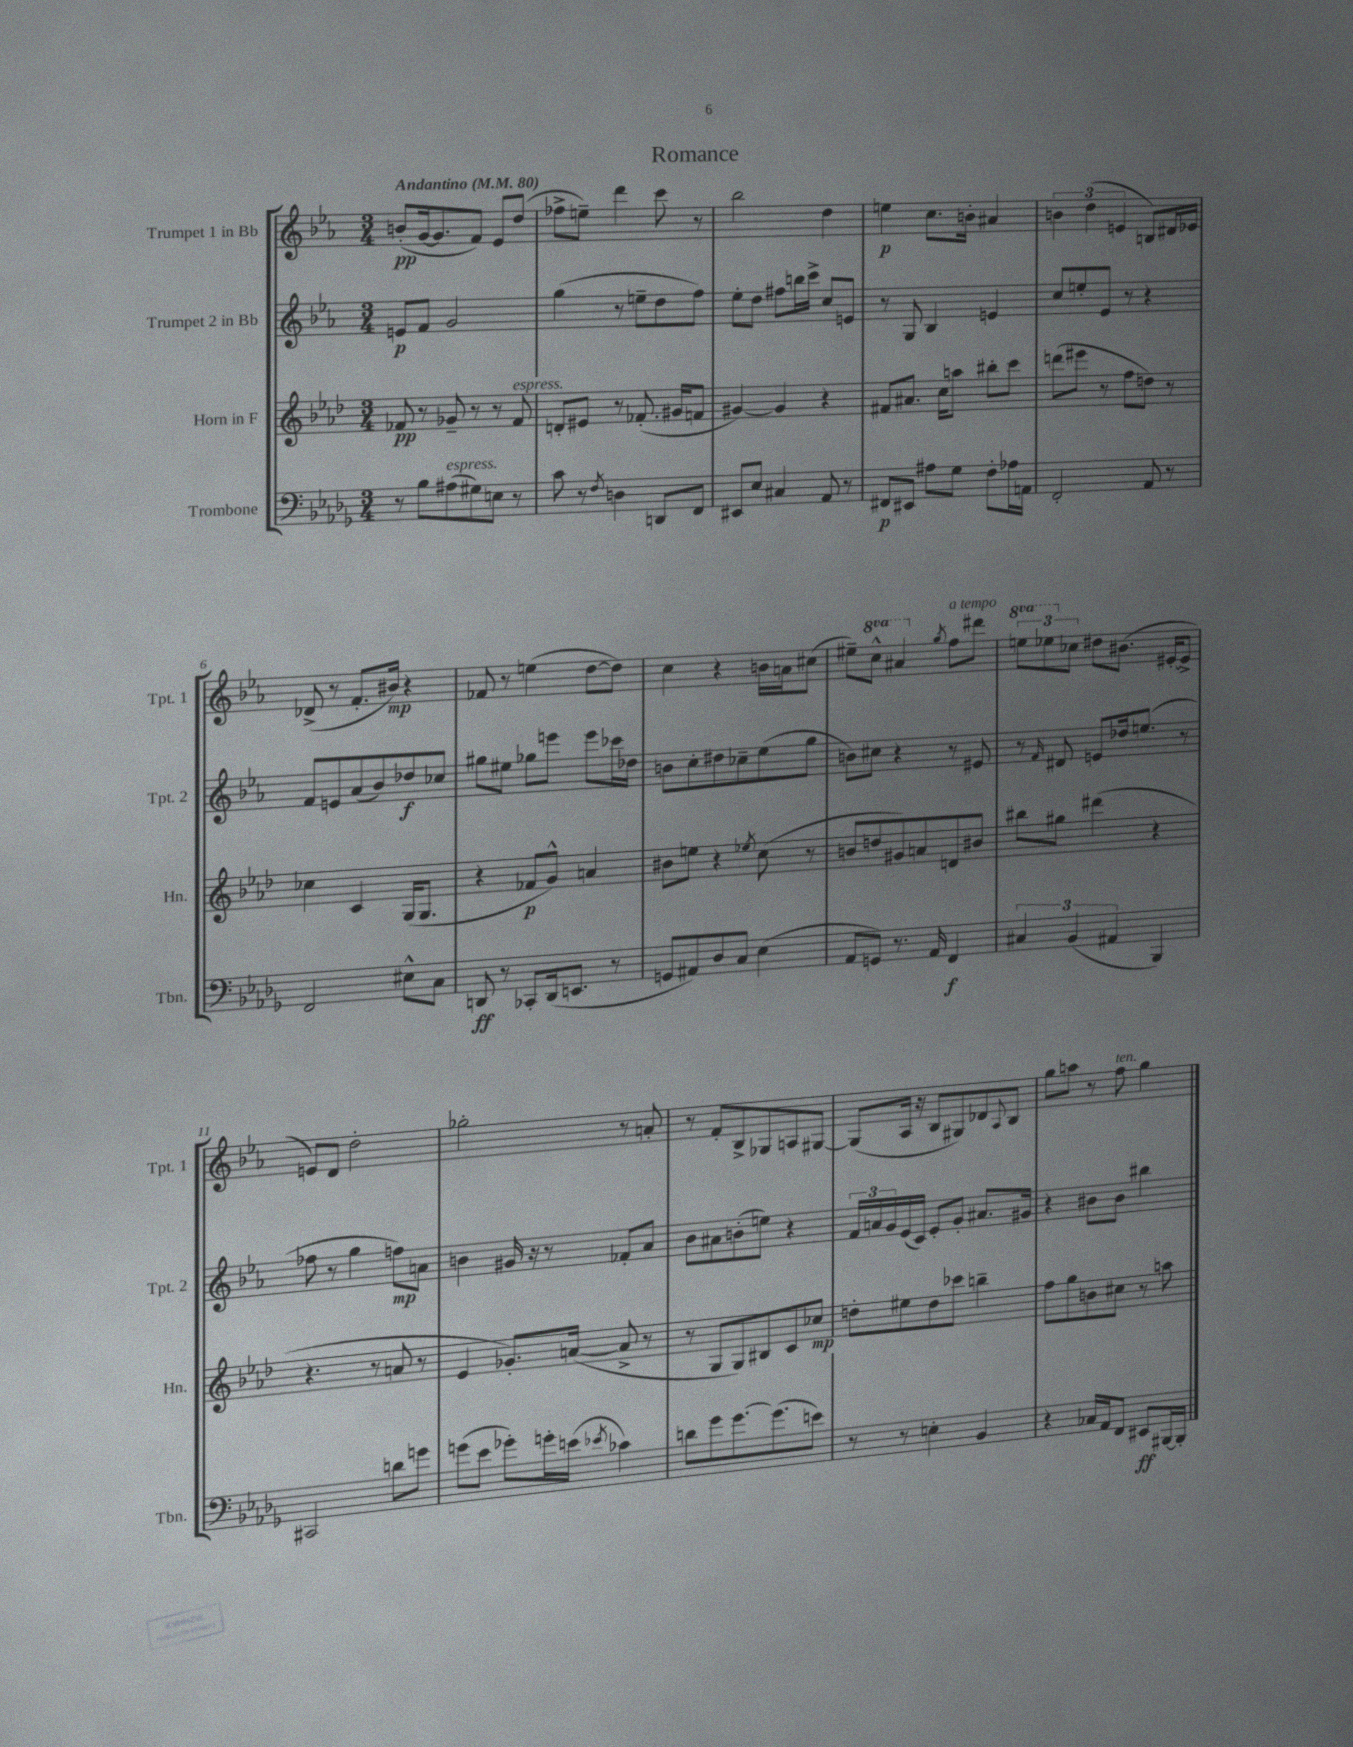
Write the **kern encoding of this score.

**kern	**dynam	**kern	**dynam	**kern	**dynam	**kern	**dynam
*part4	*part4	*part3	*part3	*part2	*part2	*part1	*part1
*staff4	*staff4	*staff3	*staff3	*staff2	*staff2	*staff1	*staff1
*I"Trombone	*	*I"Horn in F	*	*I"Trumpet 2 in Bb	*	*I"Trumpet 1 in Bb	*
*I'Tbn.	*	*I'Hn.	*	*I'Tpt. 2	*	*I'Tpt. 1	*
*clefF4	*	*clefG2	*	*clefG2	*	*clefG2	*
*k[b-e-a-d-g-]	*	*k[b-e-a-d-]	*	*k[b-e-a-]	*	*k[b-e-a-]	*
*M3/4	*	*M3/4	*	*M3/4	*	*M3/4	*
*MM80	*	*MM80	*	*MM80	*	*MM80	*
=1	=1	=1	=1	=1	=1	=1	=1
!	!	!	!	!	!	!LO:TX:a:B:t=Andantino	!
8r	.	8f-X/	pp	8en/L	p	(8bn'/L	pp
8B-\L	.	8r	.	8f/J	.	[16g/k	.
.	.	.	.	.	.	8.g/]	.
!LO:TX:a:i:t=espress.	!	!	!	!	!	!	!
(8A#X\	.	8g-X~/	.	2g/	.	.	.
8G#X\)	.	8r	.	.	.	8f/J)	.
8En\J	.	8r	.	.	.	8e-/L	.
!	!	!LO:TX:a:i:t=espress.	!	!	!	!	!
8r	.	8f-/	.	.	.	(8dd/J	.
=2	=2	=2	=2	=2	=2	=2	=2
8c\	.	8dn'/L	.	(4gg\	.	8ff-X^\L	.
8r	.	8e#X/J	.	.	.	8een~\J)	.
8qF/	.	.	.	.	.	.	.
4Dn\	.	8r	.	8r	.	4ddd\	.
.	.	(8.f-X'/	.	8een~\L	.	.	.
8DDn/L	.	.	.	8dd\	.	8ccc\	.
.	.	16g#X/KL	.	.	.	.	.
8FF/J	.	8fn/J	.	8ff\J)	.	8r	.
=3	=3	=3	=3	=3	=3	=3	=3
8EE#X/L	.	[4g#X/)	.	8ee-'\L	.	2bb-\	.
8E-/J	.	.	.	8dd\J	.	.	.
4C#X/	.	4g#/]	.	8ff#X\L	.	.	.
.	.	.	.	16bbn\L	.	.	.
.	.	.	.	16ccc^\JJ	.	.	.
8AA-/	.	4r	.	8cc/L	.	4dd\	.
8r	.	.	.	8en/J	.	.	.
=4	=4	=4	=4	=4	=4	=4	=4
8FF#X/L	p	8f#X/L	.	8r	.	4een\	p
8EE#X/J	.	8.a#X/J	.	8G/	.	.	.
8A#X\L	.	.	.	4B-/	.	8.cc\L	.
.	.	16cc\KL	.	.	.	.	.
8G-\J	.	8aan\J	.	.	.	.	.
.	.	.	.	.	.	16bn'\Jk	.
8F'\L	.	8bb#X'\L	.	4en/	.	4a#X/	.
16A-X\L	.	8ccc\J	.	.	.	.	.
16AAn\JJ	.	.	.	.	.	.	.
=5	=5	=5	=5	=5	=5	=5	=5
2FF'/	.	(8dddn\L	.	8cc/L	.	6bn\	.
.	.	8eee#X\J	.	8een'/	.	.	.
.	.	.	.	.	.	(6dd\	.
.	.	8r	.	8e-/J	.	.	.
.	.	.	.	.	.	6en/	.
.	.	8ff\L	.	8r	.	.	.
8AA-/	.	8ddn\J)	.	4r	.	8Bn/L)	.
8r	.	8r	.	.	.	16d#X/L	.
.	.	.	.	.	.	16e-X/JJ	.
!!LO:LB:g=z
=6	=6	=6	=6	=6	=6	=6	=6
2FF/	.	4cc-X\	.	8f/L	.	(8d-X^/	.
.	.	.	.	8en/	.	8r	.
.	.	4c/	.	(8a-/	.	8.f'/L	.
.	.	.	.	8b-/)	.	.	.
.	.	.	.	.	.	16b#X/Jk)	mp
8E#X^^\L	.	(16G/KL	.	8dd-X/	f	4r	.
.	.	8.G/J	.	.	.	.	.
8C\J	.	.	.	8cc-X/J	.	.	.
=7	=7	=7	=7	=7	=7	=7	=7
8DDn/	ff	4r	.	8gg#X\L	.	8f-X/	.
8r	.	.	.	8ee#X\J	.	8r	.
8CC-X'/L	.	8f-X/L	p	8gg-X\L	.	(4een\	.
(16DD/k	.	8g^^/J)	.	8eeen\J	.	.	.
8.EEn/J	.	.	.	.	.	.	.
.	.	4an/	.	8eee\L	.	[8dd\L	.
8r	.	.	.	16ccc-X\L	.	8dd\J])	.
.	.	.	.	16dd-X\JJ	.	.	.
=8	=8	=8	=8	=8	=8	=8	=8
8GGn/L	.	8b#X\L	.	8bn\L	.	4cc\	.
8AA#X/)	.	8een\J	.	8cc'\	.	.	.
8D-/	.	4r	.	8dd#X\	.	4r	.
8C/J	.	.	.	8cc-X~\	.	.	.
.	.	8qee-X/	.	.	.	.	.
(4E-\	.	(8cc\	.	(8ee-\	.	16bn\LL	.
.	.	.	.	.	.	16an\J	.
.	.	8r	.	8gg\J	.	(8cc#X\J	.
=9	=9	=9	=9	=9	=9	=9	=9
8AA-/L	.	8bn/L	.	8bn\L)	.	8ee#X~\L)	.
*	*	*	*	*	*	*8va	*
8GGn/J)	.	8ddn/	.	8cc#X\J	.	8ccc^^\J	.
8.r	.	8g#X/)	.	4r	.	4aa#X/	.
.	.	8an/	.	.	.	.	.
16AA-/	.	.	.	.	.	.	.
*	*	*	*	*	*	*X8va	*
.	.	.	.	.	.	8qgg/	.
!	!	!	!	!	!	!LO:TX:a:i:t=a tempo	!
4FF/	f	8dn/	.	8r	.	8ff\L	.
.	.	8b#X/J	.	8e#X/	.	8ddd#X\J	.
=10	=10	=10	=10	=10	=10	=10	=10
*	*	*	*	*	*	*8va	*
6C#X/	.	8bb#X\L	.	8r	.	12eeen\L	.
.	.	.	.	.	.	12eee-X\	.
.	.	.	.	16qqf/	.	.	.
.	.	8gg#X\J	.	8d#X/	.	.	.
*	*	*	*	*	*	*X8va	*
(6BB-/	.	.	.	.	.	12cc-X\J	.
.	.	(4ddd#X\	.	8en/L	.	8dd#X\L	.
6AA#X/	.	.	.	.	.	.	.
.	.	.	.	16dd-X/k	.	(8.b#X\J	.
.	.	.	.	(8.een/J	.	.	.
4BBB-/)	.	4r	.	.	.	.	.
.	.	.	.	.	.	[16e#X'/KL	.
.	.	.	.	8r	.	8e#^/J]	.
!!LO:LB:g=z
=11	=11	=11	=11	=11	=11	=11	=11
2CC#X/	.	4.r	.	8ff-X\	.	8en/L)	.
.	.	.	.	8r	.	8d/J	.
.	.	.	.	4gg\	.	2dd'\	.
.	.	8r	.	.	.	.	.
8dn\L	.	8an/	.	8ffn\L)	mp	.	.
8gn\J	.	8r	.	8an\J	.	.	.
=12	=12	=12	=12	=12	=12	=12	=12
(8gn\L	.	4e-/	.	4bn\	.	2gg-X'\	.
8e-\J	.	.	.	.	.	.	.
8g-X'\L)	.	8.g-X'/L)	.	16g#X/	.	.	.
.	.	.	.	16r	.	.	.
16gn'\L	.	.	.	8r	.	.	.
(16en\JJ	.	([16an/Jk	.	.	.	.	.
8qe-X/	.	.	.	.	.	.	.
4c-X\)	.	8a^/]	.	8f-X'/L	.	8r	.
.	.	8r	.	8a-/J	.	8an'/	.
=13	=13	=13	=13	=13	=13	=13	=13
8dn\L	.	8r	.	8b-\L	.	8r	.
8g-\	.	8G/L	.	8a#X\	.	8f'/L	.
[8.g-\	.	8G/)	.	(8bn'\	.	8B-^/	.
.	.	8B#X/	.	8een\J)	.	8G-X/	.
(8.g-\]	.	.	.	.	.	.	.
.	.	8c/	.	4r	.	8An/	.
8en\J)	.	8cc-X/J	mp	.	.	[8G#X/J	.
=14	=14	=14	=14	=14	=14	=14	=14
8r	.	8ddn'\L	.	24f/LL	.	(8G#/L]	.
.	.	.	.	24an/	.	.	.
.	.	.	.	24g/	.	.	.
8r	.	8ee#X\	.	(16e-/	.	16A-/Jk	.
.	.	.	.	16c/JJ)	.	16r	.
4En'\	.	8dd\	.	8e-'/L	.	8B-/L	.
.	.	8ccc-X\J	.	8g'/J	.	8G#X/)	.
4BB-/	.	4bbn~\	.	8.a#X/L	.	8d-X/	.
.	.	.	.	.	.	8qqA-/	.
.	.	.	.	.	.	8B-/J	.
.	.	.	.	16g#X/Jk	.	.	.
=15	=15	=15	=15	=15	=15	=15	=15
4r	.	8ff\L	.	4r	.	8gg\L	.
.	.	8gg\	.	.	.	8aan\J	.
16C-X/LL	.	8bn\	.	8b#X\L	.	8r	.
16AA-/J	.	.	.	.	.	.	.
!	!	!	!	!	!	!LO:TX:a:i:t=ten.	!
8FF/J	.	8cc#X\J	.	8b#\J	.	8ff\	.
8EE#X/L	ff	8r	.	4bb#X\	.	4gg\	.
[16BBB#X/L	.	8aan\	.	.	.	.	.
16BBB#'/JJ]	.	.	.	.	.	.	.
==	==	==	==	==	==	==	==
*-	*-	*-	*-	*-	*-	*-	*-
